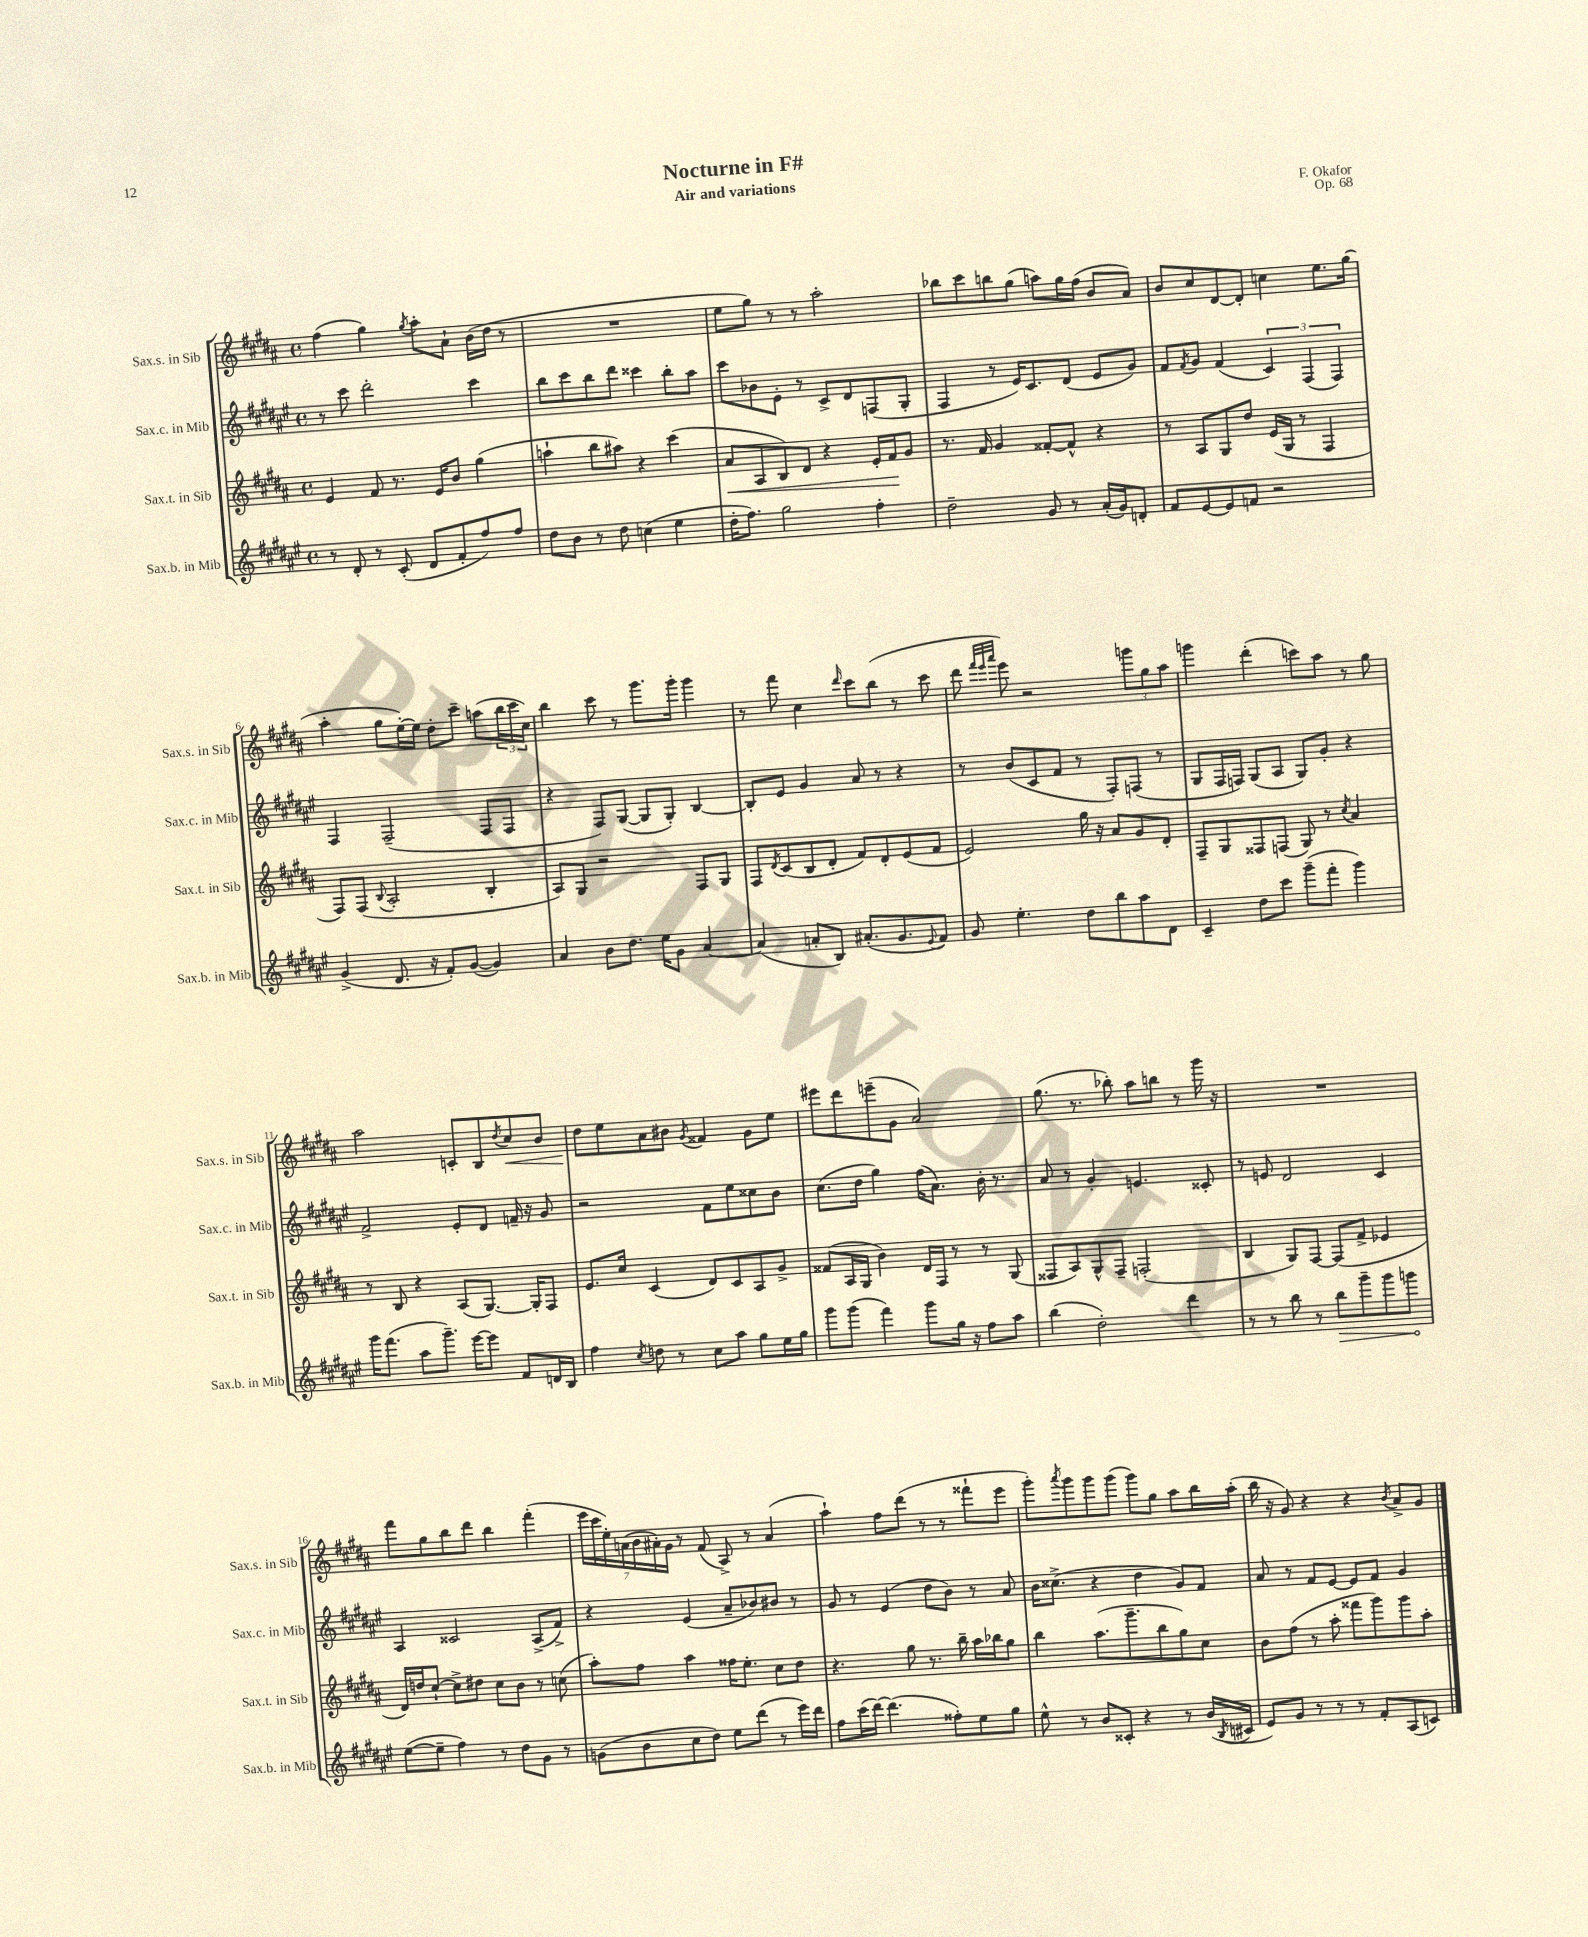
\header { title = "Nocturne in F#" composer = "F. Okafor" subtitle = "Air and variations" opus = "Op. 68" }
<<
\new StaffGroup <<
\new Staff = "s0" \with { instrumentName = "Sax.s. in Sib" shortInstrumentName = "Sax.s. in Sib" } {
    \clef treble \key b \major \defaultTimeSignature \time 4/4
    fis''4( gis''4) \acciaccatura { gis''8 } ais''8-. ais'8-! b'16( dis''16 r8 |
    R1 |
    e''8 gis''8) r8 r8 ais''2-. |
    bes''8 cis'''8 b''8 gis''8( a''8) gis''16 fis''16( b'8 ais'8) |
    b'8 cis''8 dis'8~ dis'8-. c''4 e''8. gis''16( |
    ais''4-. gis''8 e''16~-.) e''16 dis''8-. cis'''8-- a''8( \tuplet 3/2 { b''16 cis'''16 cis''16) } |
    b''4 cis'''8 r8 gis'''8. gis'''16-. gis'''4 |
    r8 fis'''8 cis''4 \grace { dis'''16 } cis'''8 b''8( r8 cis'''8 |
    dis'''8 \grace { fis'''32 e'''32 ais'''32 } e'''8) r2 \tuplet 3/2 { g'''8 gis''8 ais''8 } |
    g'''4 dis'''4-.( c'''8) ais''8 r8 gis''8 |
    ais''2 c'8-. b8 \acciaccatura { dis''8 } cis''8\< b'8 |
    dis''8\! e''8 ais'8 bis'8 \acciaccatura { gis'8 } fisis'4 gis'8 e''8 |
    eis'''8 dis'''8 e'''8--( gis'8 ais'2) |
    gis''8.( r8. bes''8-.) ais''8 b''8 r8 gis'''16 r16 |
    R1 |
    fis'''8 gis''8 b''8 dis'''8 b''4 fis'''4-.( |
    \tuplet 7/4 { e'''16 cis'''16 e''16-.) a'16( b'16 ais'16-.) gis'16 } r8 fis'8( ais8->) r8 ais'4( |
    ais''4-!) fis''8 dis'''8( r8 r8 fisis'''8-! e'''8 |
    gis'''8-.) \acciaccatura { ais'''8 } gis'''8 gis'''8 gis'''8( gis'''8) gis''8 ais''8 b''16 ais''16-.( |
    b''16 r16 gis'8) r4 r4 \acciaccatura { b'8 } ais'8-> gis'8 \bar "|." |
}
\new Staff = "s1" \with { instrumentName = "Sax.c. in Mib" shortInstrumentName = "Sax.c. in Mib" } {
    \clef treble \key fis \major \defaultTimeSignature \time 4/4
    r8 cis'''8 dis'''2-. cis'''4 |
    b''8 cis'''8 b''8 dis'''8 cisis'''4 b''8-. ais''8 |
    cis'''8 bes'8 eis'8-. r8 cis'8-> dis'8 f8( gis8-. |
    fis4 r8 eis'16) cis'8. dis'8( eis'8 gis'8) |
    fis'8 \acciaccatura { fis'8 } gis'8 fis'4( \tuplet 3/2 { cis'4) fis4( fis4) } |
    fis4 fis2--( fis8 fis8 |
    r4 fis8) gis8~( gis8 gis8-.) b4~ |
    b8-. eis'8 gis'4 ais'8 r8 r4 |
    r8 b'8( cis'8 fis'8 r8 fis8-.) f8( r8 |
    gis8 fis16 f16) gis8( ais8 gis8) gis'8-. r4 |
    fis'2-> eis'8-. dis'8 f'16-- r16 gis'8 |
    r2 fis'8 eis''8 cisis''8 b'8 |
    cis''8.( dis''16 gis''4) fis''16( ais'8.) b'16-. r8. |
    ais'8 r8 gis'4-. e'4. cisis'8-. |
    r8 e'8 dis'2 cis'4 |
    ais4 cisis'2 ais8->( fis'8->) |
    r4 eis'4( ais'8-- bes'8) bis'8 r8 |
    gis'8 r8 eis'4( dis''8 b'8) r8 ais'8 |
    b'16 cisis''8.->( r4 dis''4 gis'8) fis'8 |
    ais'8 r8 fis'8 eis'8~ eis'8 fis'8 gis'4 \bar "|." |
}
\new Staff = "s2" \with { instrumentName = "Sax.t. in Sib" shortInstrumentName = "Sax.t. in Sib" } {
    \clef treble \key b \major \defaultTimeSignature \time 4/4
    e'4 fis'8 r8. e'16 b'8 gis''4( |
    a''4-! b''8 ais''8) r4 cis'''4( |
    ais'8\< ais8 b8) dis'8 r4 e'16-. fis'16\! gis'8 |
    r8. fis'16 gis'4 fisis'8~-. fisis'8-^ r4 |
    r8 ais8 gis8 dis''8 e'16( gis16 r8 fis4 |
    fis8) fis8( \appoggiatura { b8 } ais2-. b4-. |
    ais8) gis8 r2 fis8 gis8 |
    fis8 \acciaccatura { dis'8 } cis'8( b8 dis'8-. fis'8) dis'8-. e'8( fis'8 |
    e'2) gis''16 r16 ais'8 gis'8 dis'8-. |
    fis8-- gis8 fisis8 f8( gis8) r8 \acciaccatura { cis''8 } ais'4 |
    r8 b8 r4 ais8( gis8.~) gis16-. fis8 |
    e'8. cis''16 cis'4( dis'8) cis'8 ais8 gis'8-> |
    fisis'8( ais16 gis16 b'4) dis'16 fis16 r8 r8 gis8( |
    fisis8 ais8) gis8-^ fisis8-- f2-.( |
    b4 gis8) fis8~ fis8( fis'8-> ees'4 |
    dis'16) d''16 cis''8~-! cis''8-> dis''8 cis''8 b'8 r8 c''8( |
    ais''8-.) fis''8 ais''4 fisis''16 e''8.-. cis''8 dis''8 |
    r4. gis''8 r8. b''16-- ais''16 bes''16 gis''8 |
    b''4 ais''8.( gis'''8.-- b''8 gis''8) cis''8 |
    b'8 fis''8( r8 ais''8-. fisis'''8 gis'''8) gis'''8 ais''8-. \bar "|." |
}
\new Staff = "s3" \with { instrumentName = "Sax.b. in Mib" shortInstrumentName = "Sax.b. in Mib" } {
    \clef treble \key fis \major \defaultTimeSignature \time 4/4
    r8 dis'8-. r8 cis'8-.( dis'8 fis'8-. fis''8) fis''8 |
    dis''8 b'8 r8 dis''8 c''4( eis''4 |
    dis''16-. fis''8.) gis''2 fis''4-. |
    dis''2-- gis'8 r8 ais'16-.( gis'16) d'8-. |
    fis'8 eis'8~ eis'8 f'8 r2 |
    gis'4->( dis'8. r16 fis'8-.) gis'8~( gis'4) |
    ais'4 b'8 dis''8. eis''16 gis'8 ais'4~ |
    ais'4( a'8-. b8) ais'8.-.( gis'8. \appoggiatura { eis'8 } fis'8) |
    gis'8 eis''4.-. dis''8 b''8 ais''8 dis'8 |
    cis'4-- dis''8 cis'''8 gis'''8--( fis'''8-. gis'''4) |
    gis'''16 fis'''8.( ais''8 gis'''8.--) eis'''16~ eis'''8 fis'8 d'16 b16 |
    fis''4 \acciaccatura { cis''8 } d''8 r8 cis''8 ais''8 gis''8 eis''16 gis''16 |
    gis'''8 gis'''8( fis'''4) gis'''8 gis''16 r16 fis''8 ais''8 |
    b''4( dis''2-.) dis'''4 |
    r8 r8 b''8 r8 \once \override Hairpin.circled-tip = ##t b''8\> gis'''8-- gis'''8 g'''8\! |
    eis''8~( eis''8-- fis''4) r8 dis''8 gis'8 r8 |
    g'8( b'8 cis''8 dis''8) eis''8 dis'''8( r8 eis'''16) dis'''16 |
    fis''8 cis'''16( dis'''16~) dis'''4.( fisis''8-.) eis''8 gis''8 |
    eis''8-^ r8 b'8 cisis'8-. r4 r8 b'16( \acciaccatura { b8 } cis'16 |
    eis'8) gis'8 r8 r8 r8 fis'8-. ais8( c'8) \bar "|." |
}
>>
>>
